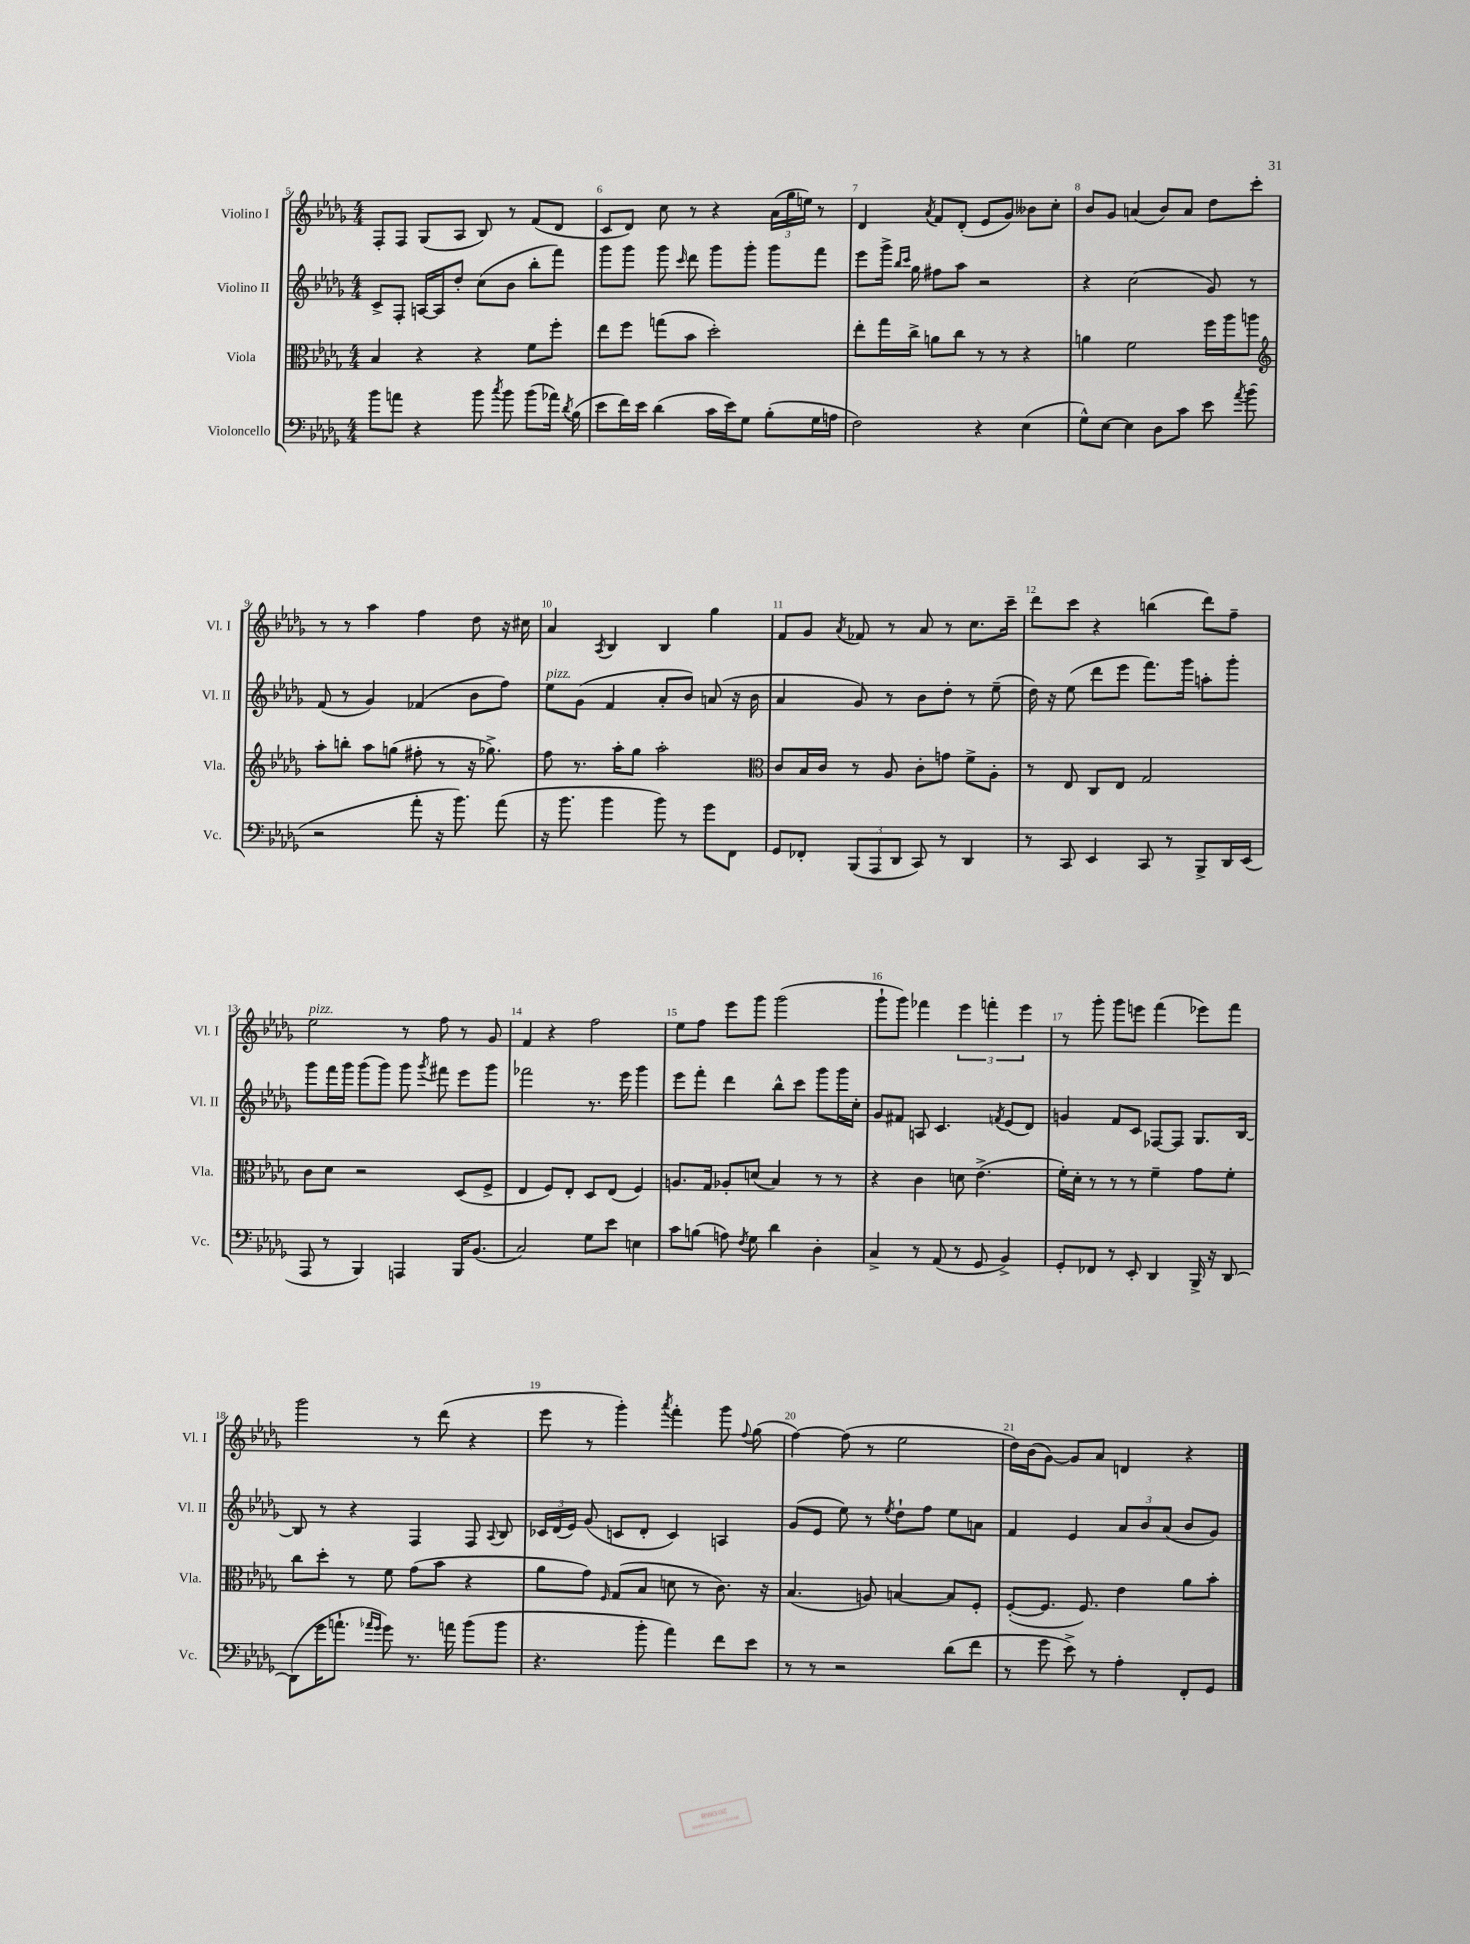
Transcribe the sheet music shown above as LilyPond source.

<<
\new StaffGroup <<
\new Staff = "s0" \with { instrumentName = "Violino I" shortInstrumentName = "Vl. I" } {
    \clef treble \key des \major \numericTimeSignature \time 4/4
    \autoBeamOff f8[-. f8] ges8[( aes8] bes8) r8 f'8[( des'8] |
    c'8[ des'8]) c''8 r8 r4 \tuplet 3/2 { aes'16[( ges''16 e''16]) } r8 |
    des'4 \acciaccatura { aes'8 } f'8[ des'8]-.( ees'8[ ges'8]) beses'8[ c''8]-. |
    bes'8[ ges'8] a'4( bes'8[) a'8] des''8[ c'''8]-. |
    r8 r8 aes''4 f''4 des''8 r16 cis''16 |
    aes'4 \acciaccatura { aes8 } bes4 bes4 ges''4 |
    f'8[ ges'8] \acciaccatura { aes'8 } fes'8 r8 aes'8 r8 c''8.[ c'''16]-- |
    des'''8[ c'''8] r4 b''4( des'''8[) f''8]-- |
    ees''2^\markup { \italic "pizz." } r8 f''8 r8 ges'8 |
    f'4 r4 f''2 |
    ees''8[ f''8] ees'''8[ ges'''8] ges'''2( |
    ges'''8[-! ges'''8]) fes'''4 \tuplet 3/2 { ees'''4 f'''4-. ees'''4 } |
    r8 ges'''8-. ges'''8[ e'''8] f'''4( ees'''8[) f'''8] |
    ges'''2 r8 des'''8( r4 |
    ees'''8 r8 ges'''4-.) \acciaccatura { aes'''8 } f'''4-. ges'''8 \appoggiatura { f''8 } ges''8( |
    f''4~) f''8( r8 ees''2 |
    des''16[) bes'16( ges'8]~) ges'8[ aes'8] d'4 r4 \bar "|." |
}
\new Staff = "s1" \with { instrumentName = "Violino II" shortInstrumentName = "Vl. II" } {
    \clef treble \key des \major \numericTimeSignature \time 4/4
    \autoBeamOff c'8[-> f8]-. a16[~ a16 des''8]-. c''8[( bes'8] bes''8[-. f'''8]) |
    ges'''8[ ges'''8] ges'''8 \grace { c'''16 } des'''8 ges'''8[ ges'''8]-. ges'''8[ f'''8] |
    ees'''8[ ges'''16]-> \grace { bes''16[ c'''16] } ges''16 fis''8[ aes''8] r2 |
    r4 c''2( ges'8) r8 |
    f'8( r8 ges'4) fes'4( bes'8[ f''8]) |
    ees''8[^\markup { \italic "pizz." } ges'8]( f'4 aes'8[-. bes'8]) a'8( r16 bes'16 |
    aes'4 ges'8) r8 bes'8[ des''8]-. r8 ees''8--( |
    des''16) r16 ees''8( des'''8[ ees'''8] f'''8.[) ges'''16] a''8[-. ges'''8]-. |
    ges'''8[ f'''16 ges'''16] ges'''8[( ges'''8]) ges'''8 \acciaccatura { ges'''8 } fis'''8 ees'''8[ ges'''8] |
    fes'''2 r8. ees'''16 ges'''4 |
    ees'''8[ f'''8]-. des'''4 bes''8[-^ c'''8] ges'''8[ ges'''16 c''16]-. |
    ges'8[ fis'8] a8 c'4. \acciaccatura { f'8 } ees'8[( des'8]) |
    g'4 f'8[ c'8] fes8[~ fes8] ges8.[ bes16]~ |
    bes8 r8 r4 f4 f8 \appoggiatura { aes8 } bes8 |
    \tuplet 3/2 { ces'16[ des'16( ees'16]) } ges'8( c'8[ des'8]-. c'4) a4 |
    ges'8[( ees'8] ees''8) r8 \acciaccatura { ees''8 } des''8[-! f''8] ees''8[ a'8] |
    f'4 ees'4 \tuplet 3/2 { aes'8[ bes'8 aes'8]( } bes'8[ ges'8]) \bar "|." |
}
\new Staff = "s2" \with { instrumentName = "Viola" shortInstrumentName = "Vla." } {
    \clef alto \key des \major \numericTimeSignature \time 4/4
    \autoBeamOff bes4 r4 r4 f'8[ f''8]-. |
    ees''8[ f''8] g''8[( bes'8] des''2-.) |
    ees''8[-. ges''16 c''16]-> a'8[ c''8] r8 r8 r4 |
    a'4 f'2 f''16[ aes''16 a''8] |
    \clef treble aes''8[-. b''8]-. aes''8[ g''8]( fis''8-. r8 r16 ges''8.->) |
    f''8 r8. aes''16[-. ges''8] aes''2-. |
    \clef alto c'8[ bes16 c'16] r8 aes8 c'8[-. g'8] f'8[-> aes8]-. |
    r8 ees8 c8[ ees8] ges2 |
    c'8[ des'8] r2 des8[( f8]-> |
    ees4 f8[) ees8]-. des8[ ees8]( f4) |
    a8.[ ges16] aes8[-. d'8]( bes4) r8 r8 |
    r4 c'4 d'8 ees'4.->( |
    f'16[-.) des'16]-. r8 r8 r8 f'4-- ges'8[ f'8]-. |
    c''8[ des''8]-. r8 f'8 ges'8[( bes'8] r4 |
    aes'8[ ges'8]) \grace { f16 } ges8[( bes8] d'8 r8 c'8.) r16 |
    bes4.( a8) b4~ b8[ f8]-. |
    f8[~-.( f8.] f8.) ees'4 aes'8[ bes'8]-. \bar "|." |
}
\new Staff = "s3" \with { instrumentName = "Violoncello" shortInstrumentName = "Vc." } {
    \clef bass \key des \major \numericTimeSignature \time 4/4
    \autoBeamOff bes'8[ a'8] r4 bes'8 \acciaccatura { c''8 } bes'8 bes'8[( aes'16]) \acciaccatura { des'8 } bes16( |
    ees'8[ f'16) ees'16] des'4( c'16[ ees'16) ges8] bes8[-.( ges16 a16] |
    f2) r4 ees4( |
    ges8[-^) ees8]~ ees4 des8[ c'8] ees'8 \acciaccatura { aes'8 } bes'8( |
    r2 aes'8-. r16 bes'8.) aes'8( |
    r16 bes'8. bes'4 bes'8) r8 ges'8[ f,8] |
    ges,8[ fes,8]-. \tuplet 3/2 { bes,,8[( aes,,8 des,8] } c,8) r8 des,4 |
    r8 c,8 ees,4 c,8 r8 bes,,8[-> des,16 ees,16]( |
    aes,,8 r8 bes,,4) a,,4 bes,,16[ bes,8.]( |
    c2) ges8[ ees'8] e4 |
    c'8[ b8]( a8) \acciaccatura { f8 } ges8 des'4 des4-. |
    c4-> r8 aes,8( r8 ges,8 bes,4->) |
    ges,8[-. fes,8] r8 ees,8-. des,4 bes,,16-> r16 des,8~ |
    des,8[( ges'16 a'8.]-! \grace { aes'16[ ges'16] } ges'8) r8. a'16 bes'8[( bes'8] |
    r4. bes'8-. aes'4) f'8[ ees'8] |
    r8 r8 r2 des'8[( f'8] |
    r8 ges'8 ees'8->) r8 aes4-. f,8[-. ges,8] \bar "|." |
}
>>
>>
\layout { \context { \Score currentBarNumber = #5 \override BarNumber.break-visibility = ##(#f #t #t) barNumberVisibility = #all-bar-numbers-visible } }
